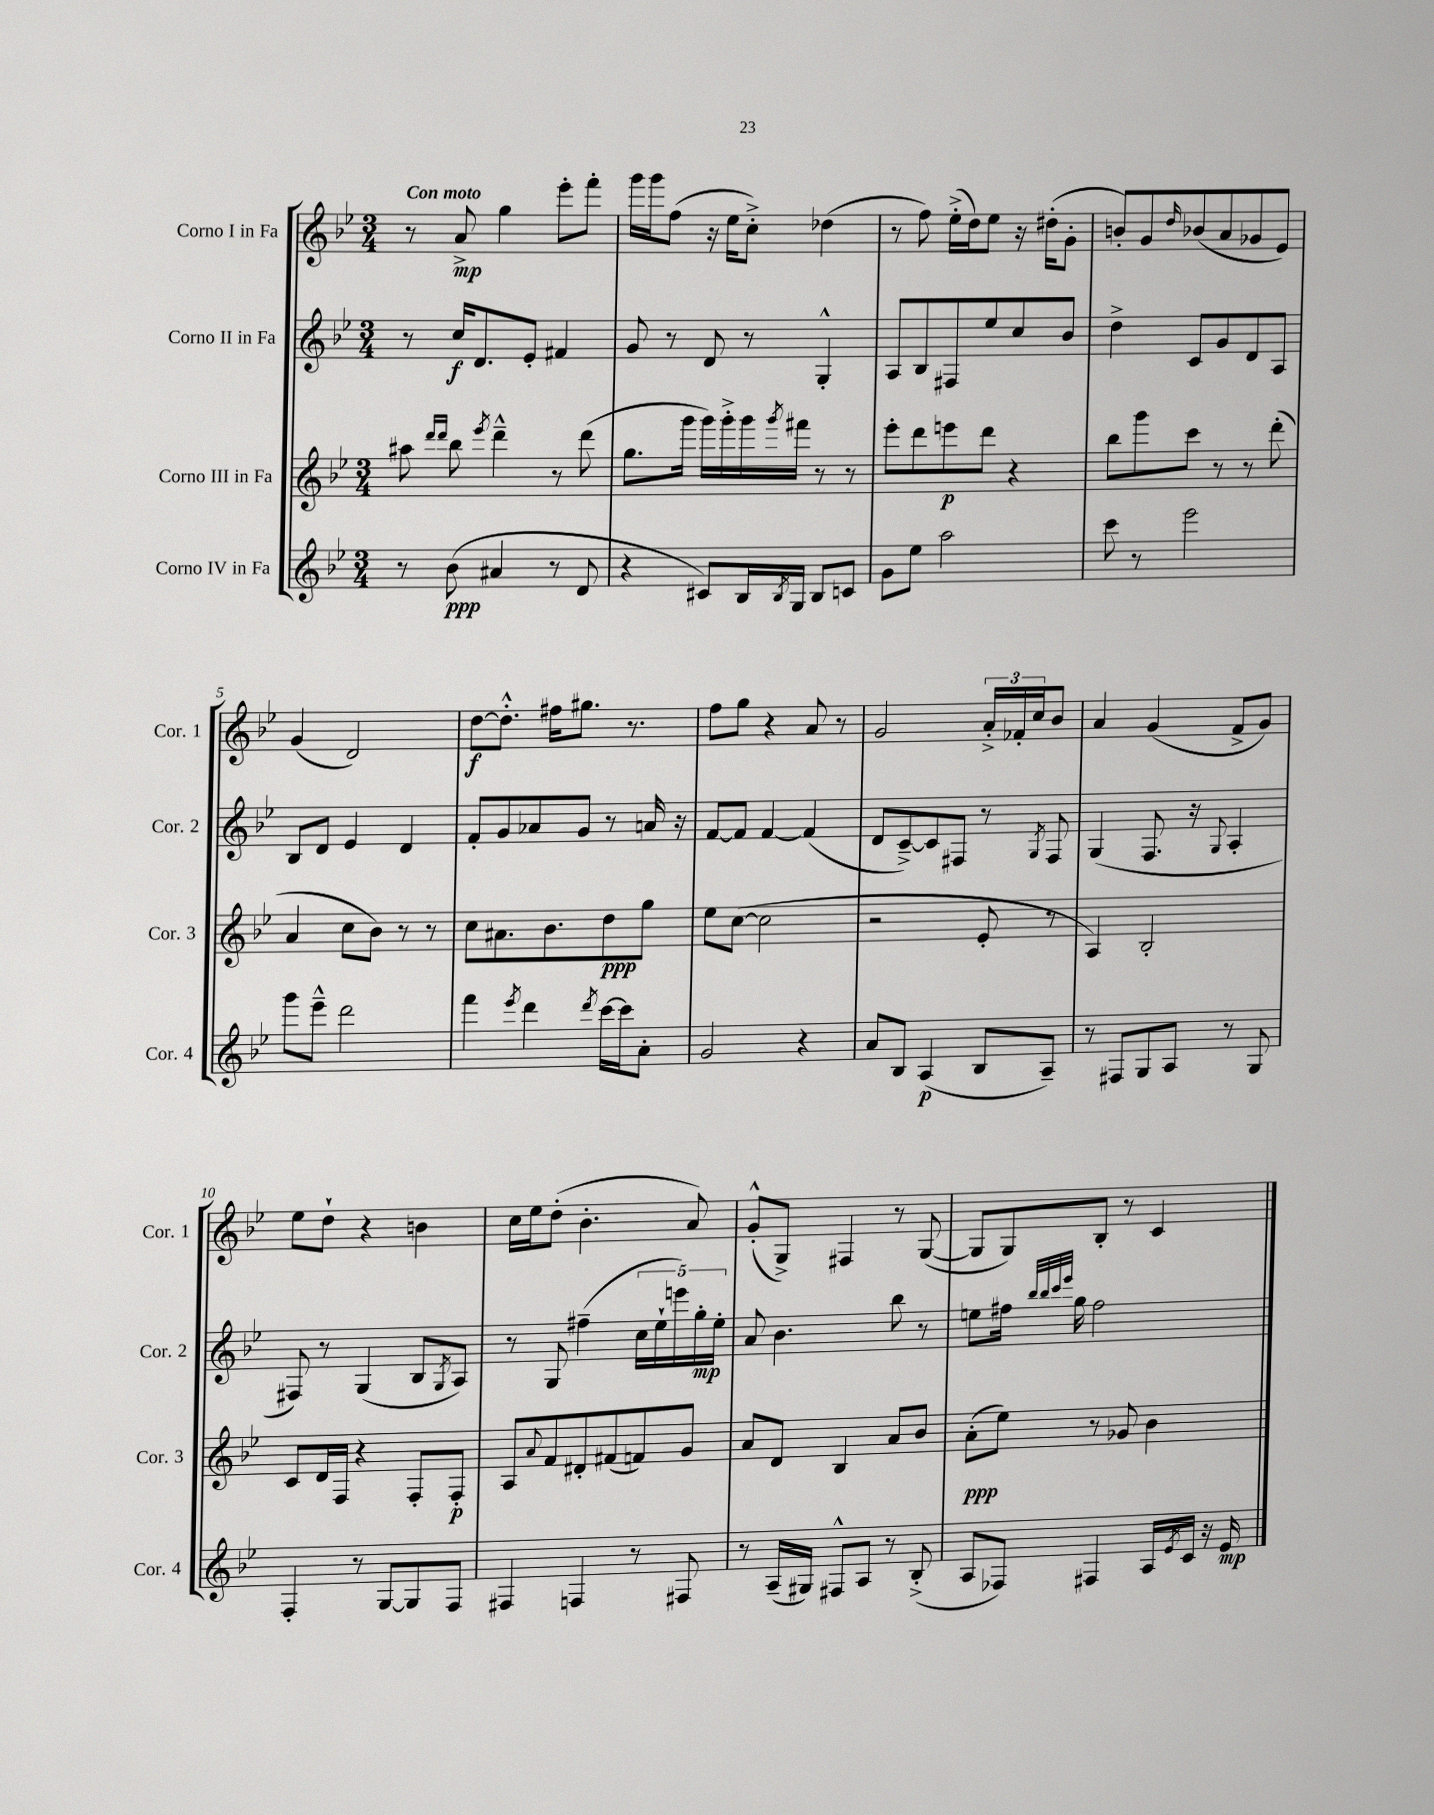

**kern	**dynam	**kern	**dynam	**kern	**dynam	**kern	**dynam
*part4	*part4	*part3	*part3	*part2	*part2	*part1	*part1
*staff4	*staff4	*staff3	*staff3	*staff2	*staff2	*staff1	*staff1
*I"Corno IV in Fa	*	*I"Corno III in Fa	*	*I"Corno II in Fa	*	*I"Corno I in Fa	*
*I'Cor. 4	*	*I'Cor. 3	*	*I'Cor. 2	*	*I'Cor. 1	*
*clefG2	*	*clefG2	*	*clefG2	*	*clefG2	*
*k[b-e-]	*	*k[b-e-]	*	*k[b-e-]	*	*k[b-e-]	*
*M3/4	*	*M3/4	*	*M3/4	*	*M3/4	*
=1	=1	=1	=1	=1	=1	=1	=1
!	!	!	!	!	!	!LO:TX:a:B:t=Con moto	!
8r	.	8aa#X\	.	8r	.	8r	.
.	.	16qqddd/LL	.	.	.	.	.
.	.	16qqddd/JJ	.	.	.	.	.
(8b-\	ppp	8bb-\	.	16cc/KL	f	8a^/	mp
.	.	.	.	8.d/	.	.	.
.	.	8qeee-/	.	.	.	.	.
4a#X/	.	4ddd~^^\	.	.	.	4gg\	.
.	.	.	.	8e-'/J	.	.	.
8r	.	8r	.	4f#X/	.	8eee-'\L	.
8d/	.	(8ddd\	.	.	.	8fff'\J	.
=2	=2	=2	=2	=2	=2	=2	=2
4r	.	8.gg\L	.	8g/	.	16ggg\LL	.
.	.	.	.	.	.	16ggg\J	.
.	.	.	.	8r	.	(8ff\J	.
.	.	16ggg\Jk	.	.	.	.	.
8c#X/L)	.	16ggg\LL)	.	8d/	.	16r	.
.	.	16ggg'^\	.	.	.	16ee-\KL	.
16B-/L	.	16ggg\	.	8r	.	8cc'^\J)	.
8qB-/	.	8qggg/	.	.	.	.	.
16G/JJ	.	16fff#X\JJ	.	.	.	.	.
8B-/L	.	8r	.	4G'^^/	.	(4dd-X\	.
8cn/J	.	8r	.	.	.	.	.
=3	=3	=3	=3	=3	=3	=3	=3
8g\L	.	8eee-'\L	.	8A/L	.	8r	.
8ee-\J	.	8ddd\	.	8B-/	.	8ff\)	.
2aa\	.	8eeen\	p	8F#X/	.	(16ee-'^\LL	.
.	.	.	.	.	.	16dd\J)	.
.	.	8ddd\J	.	8ee-/	.	8ee-\J	.
.	.	4r	.	8cc/	.	16r	.
.	.	.	.	.	.	(16dd#X'\KL	.
.	.	.	.	8b-/J	.	8g'\J	.
=4	=4	=4	=4	=4	=4	=4	=4
8ccc\	.	8bb-\L	.	4dd^\	.	8bn'/L)	.
8r	.	8ggg\	.	.	.	8g/	.
.	.	.	.	.	.	16qqdd/	.
2eee-\	.	8ccc\J	.	8c/L	.	(8b-X/	.
.	.	8r	.	8g/	.	8a/	.
.	.	8r	.	8d/	.	8g-X/	.
.	.	(8ddd'\	.	8A/J	.	8e-/J)	.
!!LO:LB:g=z
=5	=5	=5	=5	=5	=5	=5	=5
8ggg\L	.	4a/	.	8B-/L	.	(4g/	.
8eee-~^^\J	.	.	.	8d/J	.	.	.
2ddd\	.	8cc\L	.	4e-/	.	2d/)	.
.	.	8b-\J)	.	.	.	.	.
.	.	8r	.	4d/	.	.	.
.	.	8r	.	.	.	.	.
=6	=6	=6	=6	=6	=6	=6	=6
4fff\	.	8cc\L	.	8f'/L	.	[8dd\L	f
.	.	8.a#X\	.	8g/	.	8.dd'^^\J]	.
8qeee-/	.	.	.	.	.	.	.
4ddd\	.	.	.	8a-X/	.	.	.
.	.	8.b-\	.	.	.	16ff#X\KL	.
.	.	.	.	8g/J	.	8.gg#X\J	.
8qddd/	.	.	.	.	.	.	.
[16ccc\LL	.	8dd\	ppp	8r	.	.	.
16ccc\J]	.	.	.	.	.	8.r	.
8a'\J	.	8gg\J	.	16an/	.	.	.
.	.	.	.	16r	.	.	.
=7	=7	=7	=7	=7	=7	=7	=7
2g/	.	8ee-\L	.	[8f/L	.	8ff\L	.
.	.	([8cc\J	.	8f/J]	.	8gg\J	.
.	.	2cc\]	.	[4f/	.	4r	.
4r	.	.	.	(4f/]	.	8a/	.
.	.	.	.	.	.	8r	.
=8	=8	=8	=8	=8	=8	=8	=8
8a/L	.	2r	.	8d/L	.	2g/	.
8B-/J	.	.	.	[8c~^/)	.	.	.
(4A/	p	.	.	8c/]	.	.	.
.	.	.	.	8F#X/J	.	.	.
8B-/L	.	8e-'/	.	8r	.	24a'^/LL	.
.	.	.	.	.	.	24f-X'/	.
.	.	.	.	.	.	24cc/J	.
.	.	.	.	8qG/	.	.	.
8A~/J)	.	8r	.	8F#/	.	8b-/J	.
=9	=9	=9	=9	=9	=9	=9	=9
8r	.	4A/)	.	(4G/	.	4a/	.
8F#X/L	.	.	.	.	.	.	.
8G/	.	2B-'/	.	8.F/	.	(4g/	.
8A/J	.	.	.	.	.	.	.
.	.	.	.	16r	.	.	.
.	.	.	.	8qqG/	.	.	.
8r	.	.	.	4A'/	.	8f^/L	.
8G/	.	.	.	.	.	8g/J)	.
!!LO:LB:g=z
=10	=10	=10	=10	=10	=10	=10	=10
4F'/	.	8c/L	.	8F#X/)	.	8ee-\L	.
.	.	16d/L	.	8r	.	8dd`\J	.
.	.	16F/JJ	.	.	.	.	.
8r	.	4r	.	(4G/	.	4r	.
[8G/L	.	.	.	.	.	.	.
8G/]	.	8F'/L	.	8B-/L	.	4bn\	.
.	.	.	.	8qG/	.	.	.
8F/J	.	8F'/J	p	8A/J)	.	.	.
=11	=11	=11	=11	=11	=11	=11	=11
4F#X/	.	8A/L	.	8r	.	16cc\LL	.
.	.	.	.	.	.	16ee-\J	.
.	.	8qqa/	.	.	.	.	.
.	.	8f/	.	8G/	.	(8dd'\J	.
4Fn/	.	8d#X'/	.	(4ff#X~\	.	4.b-'\	.
.	.	(8f#X/	.	.	.	.	.
8r	.	8fn/)	.	20cc\LL	.	.	.
.	.	.	.	20ee-`\	.	.	.
.	.	.	.	20eeen\)	.	.	.
8F#X/	.	8g/J	.	.	.	8a/)	.
.	.	.	.	20gg'\	mp	.	.
.	.	.	.	20ee-'\JJ	.	.	.
=12	=12	=12	=12	=12	=12	=12	=12
8r	.	8a/L	.	8a/	.	(8g'^^/L	.
(16A~/LL	.	8d/J	.	4.b-\	.	8G^/J)	.
16G#X/JJ)	.	.	.	.	.	.	.
8F#X^^/L	.	4B-/	.	.	.	4F#X/	.
8A/J	.	.	.	.	.	.	.
8r	.	8a/L	.	8bb-\	.	8r	.
(8B-'^/	.	8b-/J	.	8r	.	([8G/	.
=13	=13	=13	=13	=13	=13	=13	=13
8A/L	.	(8a'\L	ppp	8een\L	.	8G/L]	.
8F-X/J)	.	8ee-\J)	.	16ff#X\Jk	.	8G/)	.
.	.	.	.	32qqbb-/LLL	.	.	.
.	.	.	.	32qqbb-/	.	.	.
.	.	.	.	32qqccc/	.	.	.
.	.	.	.	32qqeee-/JJJ	.	.	.
.	.	.	.	16gg\	.	.	.
4F#X/	.	8r	.	2ff#\	.	8B-'/J	.
.	.	8g-X/	.	.	.	8r	.
16A/LL	.	4b-\	.	.	.	4c/	.
8qe-/	.	.	.	.	.	.	.
16c/JJ	.	.	.	.	.	.	.
16r	.	.	.	.	.	.	.
16e-/	mp	.	.	.	.	.	.
==	==	==	==	==	==	==	==
*-	*-	*-	*-	*-	*-	*-	*-
